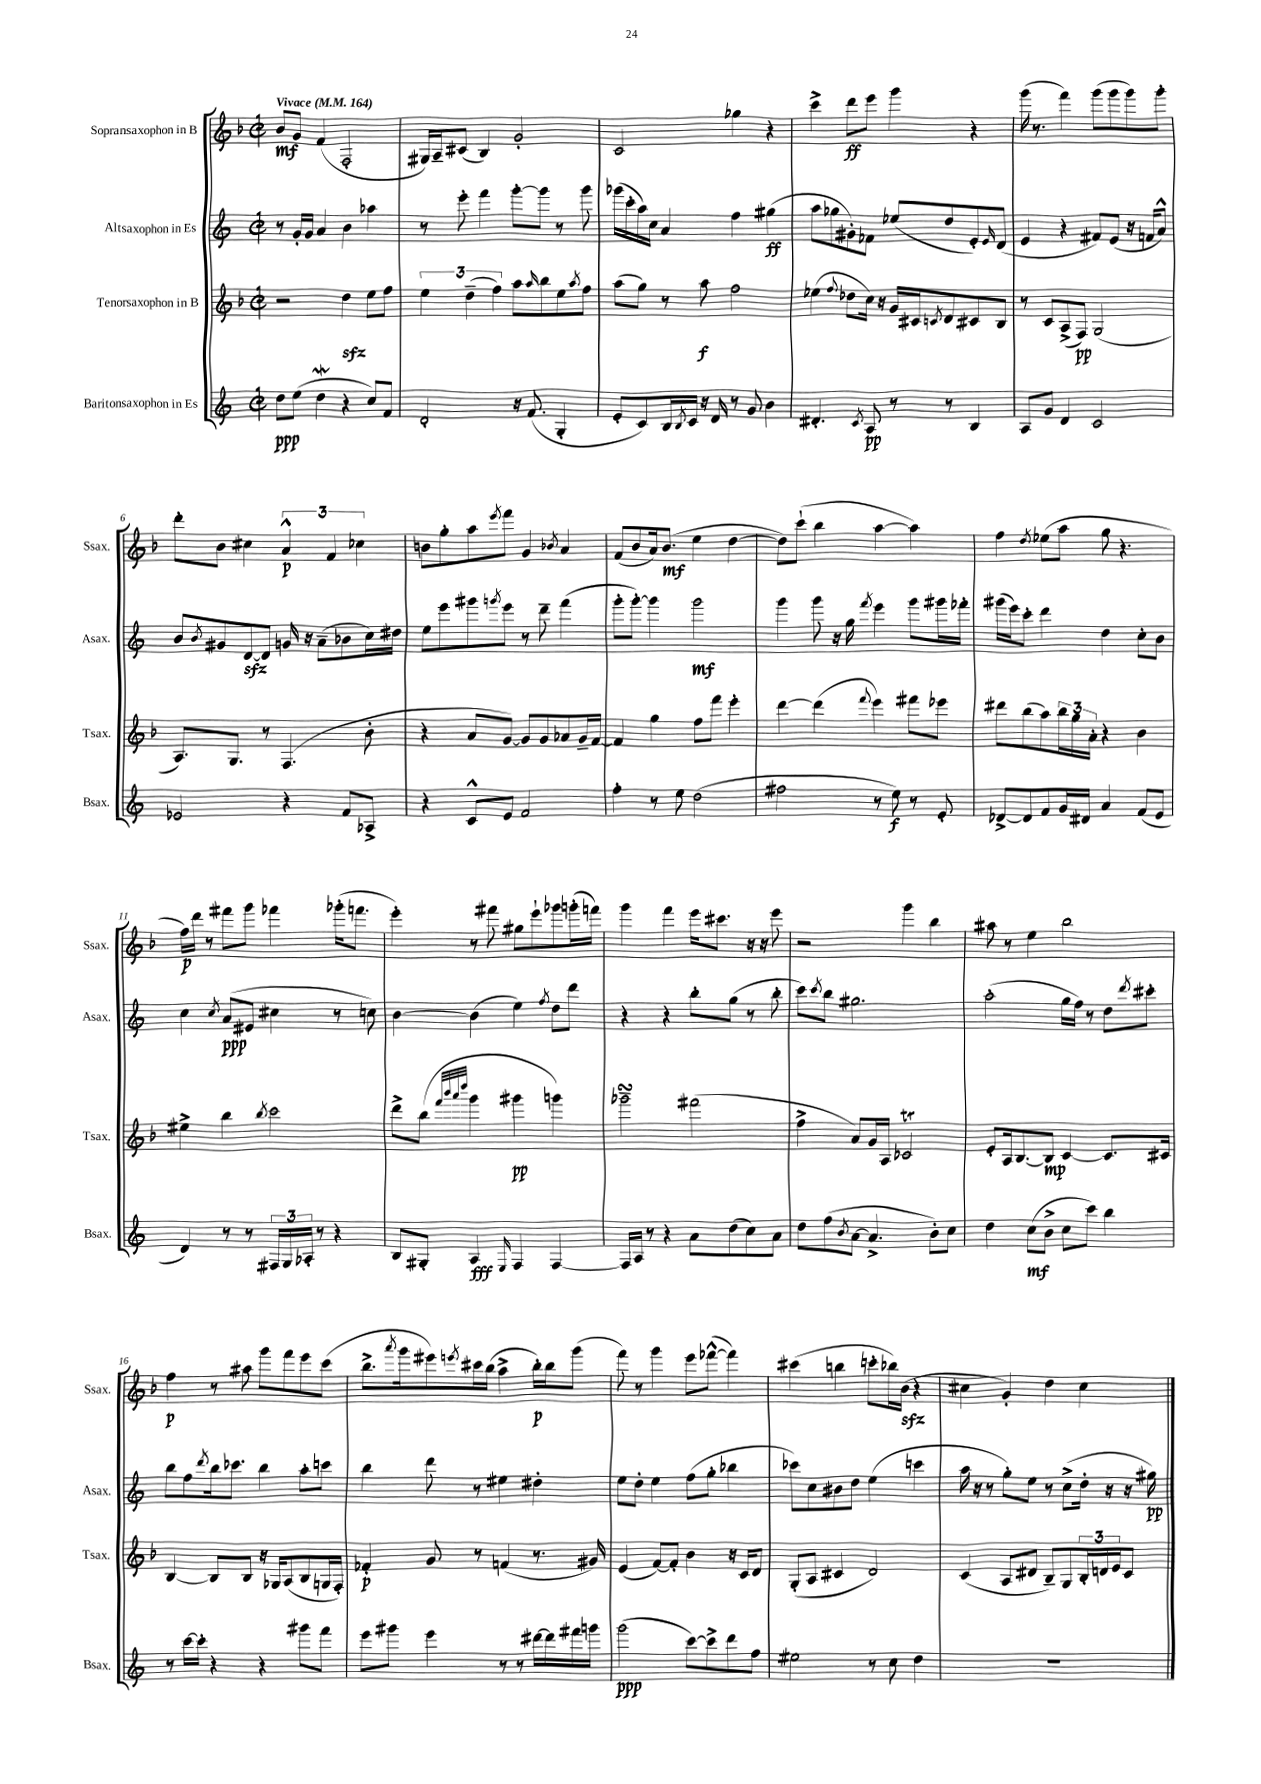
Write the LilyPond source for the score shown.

<<
\new StaffGroup <<
\new Staff = "s0" \with { instrumentName = "Sopransaxophon in B" shortInstrumentName = "Ssax." } {
    \clef treble \key f \major \defaultTimeSignature \time 2/2 \tempo "Vivace" 4 = 164
    bes'8\mf g'8 f'4( f2-. |
    gis16) a16-- cis'8( bes4) g'2-. |
    c'2 ges''4 r4 |
    c'''4-> d'''8\ff e'''8 g'''4 r4 |
    g'''16( r8. f'''4) g'''8( g'''8 g'''8) g'''8-. |
    d'''8-. bes'8 cis''4 \tuplet 3/2 { a'4-^\p f'4 ces''4 } |
    b'8 g''8-. a''8 \acciaccatura { e'''8 } f'''8 g'4 \acciaccatura { bes'8 } a'4 |
    f'8( bes'8 a'16) bes'8.\mf( e''4 d''4~ |
    d''8) c'''8-!( bes''4 a''4~ a''4) |
    f''4 \acciaccatura { d''8 } ees''8( a''8 g''8 r4. |
    f''16\p) d'''16 r8 fis'''8 g'''8 fes'''4 ges'''16-.( f'''8. |
    e'''4-.) r8 fis'''8 gis''8 e'''8-! ges'''8 g'''16-.( f'''16) |
    g'''4 f'''4 e'''16 cis'''8. r16 r16 e'''8 |
    r2 g'''4 bes''4 |
    ais''8 r8 e''4 bes''2 |
    f''4\p r8 ais''8 g'''8 f'''8 e'''8 c'''8( |
    bes''8.-> \acciaccatura { a'''8 } g'''16 eis'''8) \acciaccatura { e'''8 } cis'''16 bes''16( a''4-> bes''16-.\p) bes''16 g'''8( |
    f'''8) r8 g'''4 e'''8 fes'''8~-^( fes'''4) |
    cis'''4( b''4 c'''8-. bes''16) bes'16\sfz( r4 |
    cis''4 g'4-.) d''4 cis''4 \bar "|." |
}
\new Staff = "s1" \with { instrumentName = "Altsaxophon in Es" shortInstrumentName = "Asax." } {
    \clef treble \key c \major \defaultTimeSignature \time 2/2
    r8 g'16-. g'16 a'4 b'4 aes''4 |
    r8 e'''8-. f'''4 g'''8~-. g'''8 r8 g'''8 |
    ges'''16( c'''16-. a''16) c''16 a'4 f''4 gis''4\ff( |
    a''8 ges''8 gis'8-.) fes'8 ees''8( d''8 e'8-.) \grace { e'16 } d'8( |
    e'4 r4 fis'8) e'8( r16 f'16 a'8-^) |
    b'8 \acciaccatura { b'8 } gis'8 d'8~\sfz d'8 g'16 r16 a'8--( bes'8 c''16) dis''16 |
    e''8 e'''8 gis'''8 \acciaccatura { g'''8 } e'''8 r8 d'''8-- f'''4( |
    g'''8-. g'''8~-.) g'''4 g'''2\mf |
    g'''4 g'''8 r16 g''16 \acciaccatura { f'''8 } e'''4 g'''8 gis'''16 fes'''16-. |
    gis'''16( e'''16) c'''8-. d'''4 d''4 c''8-. b'8 |
    c''4 \acciaccatura { c''8 } a'8\ppp( eis'8 cis''4 r8 c''8) |
    b'4~ b'4( e''4) \acciaccatura { f''8 } d''8 d'''8 |
    r4 r4 b''8-. g''8( r8 b''8-. |
    c'''8) \acciaccatura { c'''8 } b''8 gis''2. |
    a''2-.( g''16 f''16) r8 d''8 \acciaccatura { d'''8 } cis'''8-. |
    b''8 f''8 \acciaccatura { d'''8 } b''16 ces'''8. b''4 a''8-. c'''8 |
    b''4 d'''8 r8 eis''4 dis''4-. |
    e''8 d''8-. e''4 f''8( g''8-. bes''4 |
    ces'''8) c''8 bis'8 d''8 e''4( c'''4 |
    a''16 r16 r8 g''8-.) e''8 r8 c''8->( d''16-. r16 r16 gis''16\pp) \bar "|." |
}
\new Staff = "s2" \with { instrumentName = "Tenorsaxophon in B" shortInstrumentName = "Tsax." } {
    \clef treble \key f \major \defaultTimeSignature \time 2/2
    r2 d''4\sfz e''8 f''8 |
    \tuplet 3/2 { e''4 d''4--( f''4) } a''8 \grace { a''16 } bes''8 e''8 \acciaccatura { a''8 } f''8 |
    a''8( g''8) r8 a''8\f f''2 |
    ees''4( \appoggiatura { f''8 } des''8 c''16) r16 g'16 cis'16 \acciaccatura { c'8 } d'8 cis'8 bes8 |
    r8 c'8 a8->( f8\pp) g2( |
    a8.) g8. r8 f4.( bes'8-. |
    r4 a'8 g'8~) g'8 g'8 aes'8 g'16-- f'16~ |
    f'4 g''4 f''8 f'''8 e'''4-. |
    d'''4~ d'''4( \appoggiatura { f'''8 } e'''4) fis'''8 ees'''8 |
    dis'''8 bes''8( a''8) \tuplet 3/2 { bes''16 g''16 a'16-. } r4 bes'4 |
    eis''4-> bes''4 \acciaccatura { bes''8 } c'''2 |
    d'''8-> bes''8( \grace { f'''32 bes'''32 a'''32 d''''32 } g'''4 gis'''4\pp g'''4) |
    ges'''2--\turn fis'''2( |
    f''4-> a'8) g'16 a16 ces'2\trill |
    e'8-. a16 bes8.~ bes8\mp c'4~ c'8. cis'16 |
    bes4~ bes8 bes8 r16 ges16 a8( bes8 g16 f16-.) |
    fes'4-.\p g'8 r8 f'4( r8. gis'16) |
    e'4( f'8~) f'8-. bes'4 r16 c'16 d'8 |
    g8-.( a8 cis'4 d'2) |
    c'4( a8 dis'8 bes8--) g8 \tuplet 3/2 { bes16-. d'16 e'16 } c'8 \bar "|." |
}
\new Staff = "s3" \with { instrumentName = "Baritonsaxophon in Es" shortInstrumentName = "Bsax." } {
    \clef treble \key c \major \defaultTimeSignature \time 2/2
    d''8\ppp e''8( d''4\mordent r4 c''8) f'8 |
    d'2-. r16 f'8.( g4-. |
    e'8-. c'8) b16 \acciaccatura { b8 } c'16 r16 d'16 r8 g'8 b'4 |
    dis'4.-. \acciaccatura { c'8 } a8\pp r8 r8 b4 |
    a8 g'8 d'4 c'2 |
    ees'2 r4 f'8 aes8-> |
    r4 c'8-^ e'8 f'2 |
    f''4-. r8 e''8 d''2( |
    fis''2 r8 e''8\f) r8 e'8-. |
    des'8~-> des'8 f'8 g'16 dis'16 a'4 f'8( e'8 |
    d'4) r8 r8 \tuplet 3/2 { fis16 g16 aes16-. } r8 r4 |
    b8 gis8-. a4\fff \grace { e16 } f4 f4~ |
    f16 a16 r8 r4 a'8 d''8( c''8) a'8 |
    d''8 f''8( \acciaccatura { b'8 } a'8~ a'4.-> b'8-.) c''8 |
    d''4 c''8\mf( b'8-> c''8 c'''8) b''4 |
    r8 c'''16~ c'''16-. r4 r4 gis'''8 f'''8 |
    e'''8 gis'''8 e'''4 r8 r8 dis'''16~ dis'''16 fis'''16 g'''16 |
    g'''2\ppp( c'''8~) c'''8-> d'''8 f''8 |
    eis''2 r8 c''8 d''4 |
    R1 \bar "|." |
}
>>
>>
